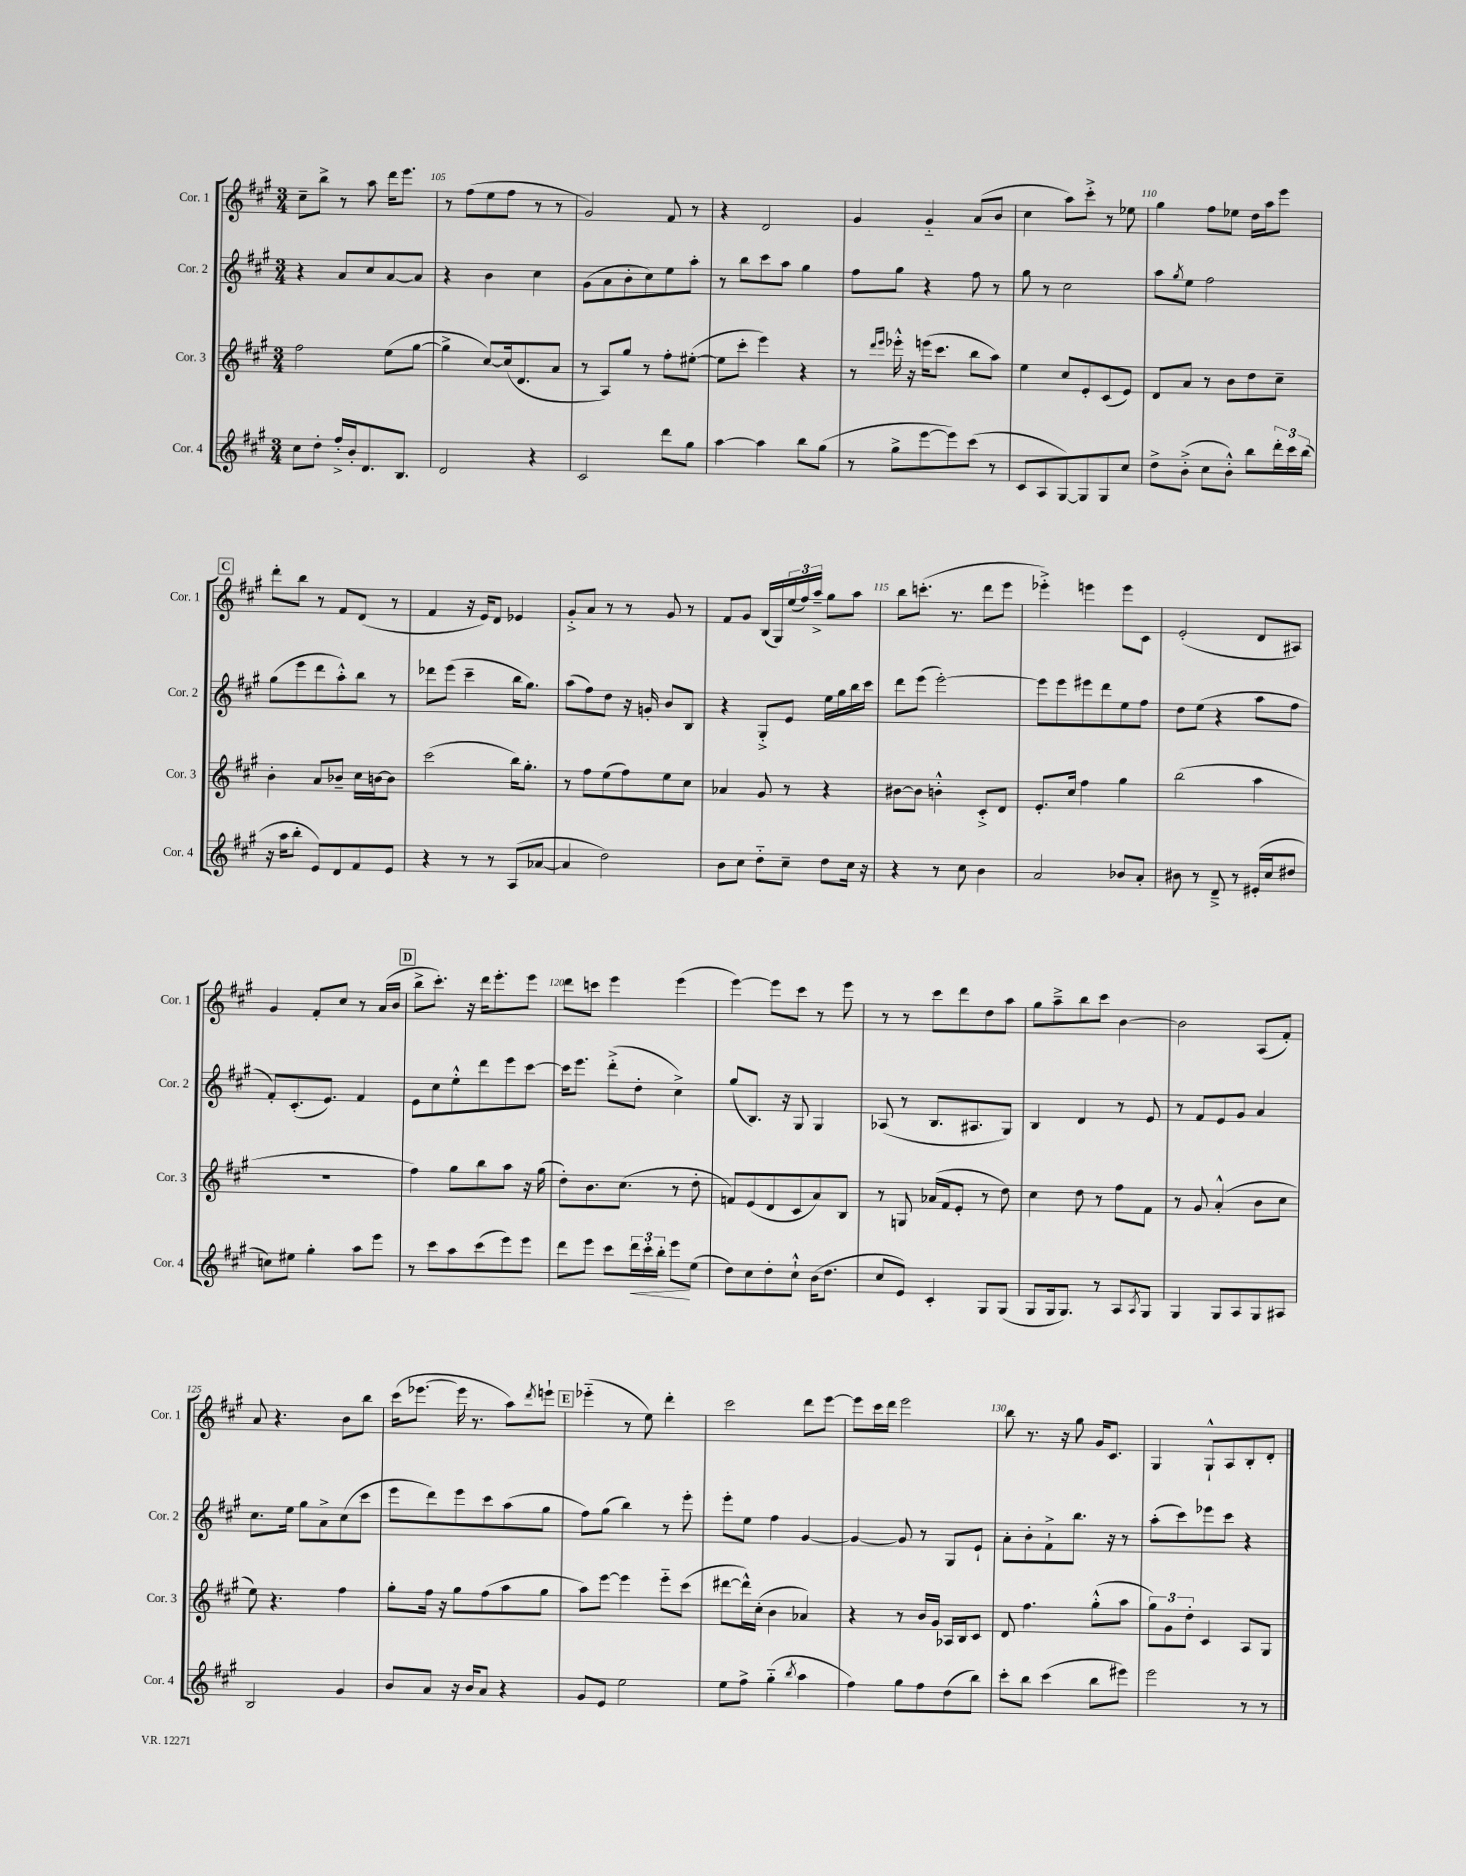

**kern	**kern	**kern	**kern
*staff4	*staff3	*staff2	*staff1
*clefG2	*clefG2	*clefG2	*clefG2
*k[f#c#g#]	*k[f#c#g#]	*k[f#c#g#]	*k[f#c#g#]
*M3/4	*M3/4	*M3/4	*M3/4
8cc#	2ff#	4r	8cc#~
8dd'	.	.	8bb^
16ff#'^	.	8a	8r
16b'	.	.	.
8.d	.	8cc#	8aa
.	(8ee	[8a	16ddd
8.B	.	.	8.eee
.	[8gg#	8a]	.
=	=	=	=
2d	4gg#^]	4r	8r
.	.	.	(8ff#
.	[8cc#)	4b	8ee
.	(16cc#]	.	8ff#
.	8.d	.	.
4r	.	4cc#	8r
.	8a	.	8r
=	=	=	=
2c#	8r	(8g#	2g#)
.	8A)	8a	.
.	8gg#	8b'	.
.	8r	8cc#)	.
8ddd	8ff#'	8ee	8f#
8gg#	([8ee#'	8aa'	8r
=	=	=	=
[4aa	8ee#]	8r	4r
.	8ccc#'	8bb	.
4aa]	4eee)	8ccc#	2d
.	.	8aa	.
8bb	4r	4gg#	.
(8gg#	.	.	.
=	=	=	=
8r	8r	8ff#	4g#
.	16qqddd	.	.
.	16qqeee	.	.
8gg#^	16eee-'^^	8gg#	.
.	16r	.	.
[8eee	(16eee	4r	4g#'~
.	8.ccc#	.	.
8eee])	.	.	.
(8ccc#	8bb	8ff#	(8a
8r	8aa)	8r	8b
=	=	=	=
8c#	4ee	8gg#	4cc#
8A	.	8r	.
[8G#)	8cc#	2cc#	8aa)
8G#]	8e'	.	8ccc#'^
8G#	(8c#	.	8r
8cc#	8e)	.	8ee-
=	=	=	=
8dd^	8d	8aa	4gg#
.	.	8qgg#	.
(8b'^	8a	8ee	.
8cc#	8r	2ff#	8ff#
8b'^^)	8b	.	8ee-
8bb	8dd	.	16dd
.	.	.	16aa
24ddd'	8cc#~	.	8eee
24ccc#	.	.	.
(24bb	.	.	.
=	=	=	=
16r	4b'	(8gg#	8ddd'
16aa	.	.	.
8bb'	.	8eee	8bb
8e)	8a	8ddd	8r
8d	8b-~	8aa'^^)	8f#
8f#	16cc#	8bb	(8d
.	[16b	.	.
8e	8b]	8r	8r
=	=	=	=
4r	(2ccc#	8ddd-	4f#
.	.	(8eee	.
8r	.	4ccc#~	16r
.	.	.	16e)
8r	.	.	8d
(8A	16bb)	16bb	4e-
.	8.gg#'	8.gg#)	.
[8a-	.	.	.
=	=	=	=
4a-]	8r	(8aa	8g#'^
.	8ff#	8ff#)	8a
2dd)	(8ee	8dd	8r
.	8ff#)	16r	8r
.	.	16g'	.
.	8ee	8b	8g#
.	8cc#	8B	8r
=	=	=	=
8b	4a-	4r	8f#
8cc#	.	.	8g#
8dd'~	8g#	8G#'^	(16B
.	.	.	16G#)
8cc#~	8r	8e	(24ee
.	.	.	24ff#)
.	.	.	24aa~^
8dd	4r	16ee	8gg#
.	.	16gg#	.
16cc#	.	16bb	8aa
16r	.	16ccc#	.
=	=	=	=
4r	[8b#	8ddd	8bb
.	8b#]	(8eee	(8.ccc'
8r	4b'^^	[2eee')	.
.	.	.	8.r
8cc#	.	.	.
4b	8c#'^	.	8ddd
.	8d	.	8eee
=	=	=	=
2a	8.e'	8eee]	4eee-'^)
.	.	8eee	.
.	16cc#	.	.
.	4ff#	8eee#	4eee
.	.	8ddd	.
8b-	4gg#	8ee	8eee
8a'	.	8ff#	8c#
=	=	=	=
8b#	(2bb	8dd	(2e'
8r	.	(8ee	.
8d~^	.	4r	.
8r	.	.	.
(16e#'	4aa	8aa	8d
16cc#	.	.	.
8dd#	.	8ff#	8A#)
=	=	=	=
8cc)	2.r	8f#')	4g#
8ee#	.	(8.c#'	.
4gg#'	.	.	8f#'
.	.	8.e)	.
.	.	.	8cc#
8aa	.	4f#	8r
8eee	.	.	(16a
.	.	.	16b
=	=	=	=
8r	4ff#)	8e	8bb^
8ccc#	.	8cc#	8.ccc#')
8aa	8gg#	8ee'^^	.
.	.	.	16r
(8ccc#	8bb	8ddd	16ddd
.	.	.	8.eee'
8eee)	8aa	8eee	.
8eee	16r	[8ccc#	8eee
.	(16gg#	.	.
=	=	=	=
8ddd	8dd')	16ccc#]	8ddd
.	.	8.eee	.
8eee	8.b	.	8ccc
8ccc#	.	(8ddd'^	4eee
.	(8.cc#	.	.
24ddd	.	8dd'	.
24ccc#'	.	.	.
24bb'	.	.	.
8eee	8r	4cc#^)	(4eee
(8ee	8dd'	.	.
=	=	=	=
8dd)	8f)	(8gg#	[4eee)
8cc#	(8e	8.B)	.
8dd'	8d	.	8eee]
.	.	16r	.
8cc#`^^	8c#	8G#	8ccc#
(16b	8a)	4G#	8r
8.dd	.	.	.
.	8B	.	8eee
=	=	=	=
8cc#	8r	(8A-	8r
8e)	8G	8r	8r
4c#'	(16a-	8.B	8ccc#
.	16f#	.	.
.	8e'	.	8ddd
.	.	8.A#	.
8G#	8r	.	8dd
(8G#	8dd)	8G#)	8aa
=	=	=	=
8G#	4cc#	4B	8gg#
16G#	.	.	8aa~^
8.G#)	.	.	.
.	8dd	4d	8bb
8r	8r	.	8ccc#
8A	8ff#	8r	[4b
8qA	.	.	.
8G#	8f#	8e	.
=	=	=	=
4G#	8r	8r	2b]
.	8g#	8f#	.
8G#	(4a'^^	8e	.
8A	.	8g#	.
8G#	8b	4a	(8A
8A#	8cc#	.	8f#')
=	=	=	=
2B	8ee)	8.cc#	8a
.	4.r	.	4.r
.	.	16ee	.
.	.	8gg#	.
.	.	8a^	.
4g#	4ff#	(8cc#	8b
.	.	8ccc#	8bb
=	=	=	=
8b	8gg#'	8eee	(16ccc#
.	.	.	[8.eee-
8a	16ff#	8ddd)	.
.	16r	.	.
16r	8gg#	8eee	16eee-]
16b	.	.	8.r
8a	(8ff#	8ccc#	.
4r	8aa	(8aa	8aa)
.	.	.	8qddd
.	8gg#	8gg#	8eee`
=	=	=	=
8g#	8aa)	8ff#)	(4eee-'~
8e	[8eee	(8gg#	.
2ee	4eee]	4bb)	8r
.	.	.	8ee)
.	8eee'~	8r	4ddd'
.	(8ccc#	8eee'	.
=	=	=	=
8ee	[8ddd#	8eee'	2ccc#
8ff#^	16ddd#^^])	8ee	.
.	(16cc#'	.	.
(4gg#'~	4b	4ff#	.
8qbb	.	.	.
4aa	4a-)	[4g#	8ddd
.	.	.	[8eee
=	=	=	=
4ff#)	4r	4g#_	8eee]
.	.	.	16ccc#
.	.	.	16ddd
8gg#	8r	8g#]	2eee
8ff#	16b	8r	.
.	16g#	.	.
(8dd	16A-	8G#	.
.	16B	.	.
8bb)	8c#	8e`	.
=	=	=	=
8ccc#'	8d	8a'	8bb
8bb	4.ff#	8b'	8.r
(4ccc#	.	8f#`^	.
.	.	.	16r
.	.	8.bb	8gg#
8bb	(8gg#'^^	.	16g#
.	.	16r	8.c#
8eee#)	8aa	8r	.
=	=	=	=
2eee	12gg#)	(8aa'	4G#
.	12g#	.	.
.	.	8ccc#)	.
.	12dd'	.	.
.	4c#	8eee-	8G#`^^
.	.	8ccc#	8A
8r	8A	4r	8B'
8r	8G#	.	8d'
==	==	==	==
*-	*-	*-	*-
